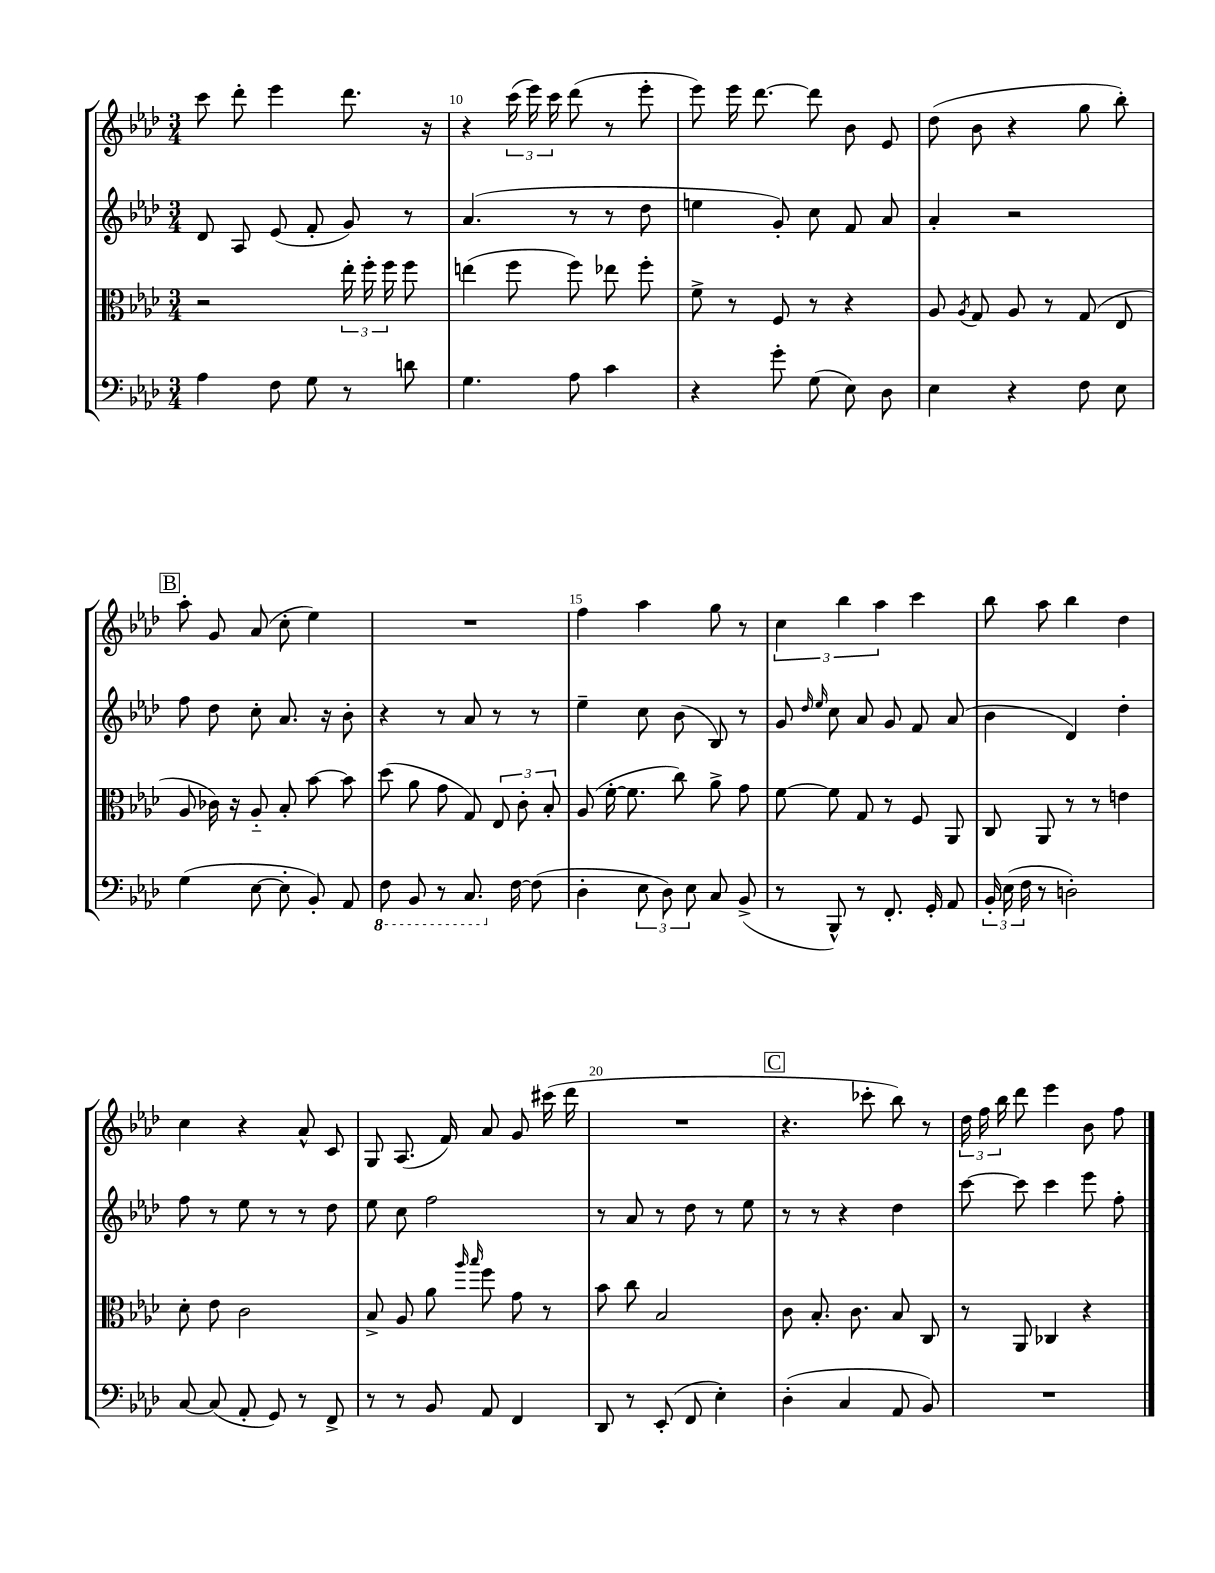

**kern	**kern	**kern	**kern
*staff4	*staff3	*staff2	*staff1
*clefF4	*clefC3	*clefG2	*clefG2
*k[b-e-a-d-]	*k[b-e-a-d-]	*k[b-e-a-d-]	*k[b-e-a-d-]
*M3/4	*M3/4	*M3/4	*M3/4
4A-	2r	8d-	8ccc
.	.	8A-	8ddd-'
8F	.	(8e-	4eee-
8G	.	8f'	.
8r	24ee-'	8g)	8.ddd-
.	24ff'	.	.
.	24ff	.	.
8d	8ff	8r	.
.	.	.	16r
=	=	=	=
4.G	(4ee	(4.a-	4r
.	8ff	.	(24ccc
.	.	.	24eee-)
.	.	.	24ccc
8A-	8ff)	8r	(8ddd-
4c	8ee-	8r	8r
.	8ff'	8dd-	8eee-'
=	=	=	=
4r	8f^	4ee	8eee-)
.	8r	.	16eee-
.	.	.	[8.ddd-
8g'	8F	8g')	.
(8G	8r	8cc	8ddd-]
8E-)	4r	8f	8b-
8D-	.	8a-	8e-
=	=	=	=
4E-	8A-	4a-'	(8dd-
.	8qA-	.	.
.	8G	.	8b-
4r	8A-	2r	4r
.	8r	.	.
8F	(8G	.	8gg
8E-	8E-	.	8bb-')
=	=	=	=
(4G	8A-	8ff	8aa-'
.	16c-)	8dd-	8g
.	16r	.	.
[8E-	8A-'~	8cc'	(8a-
8E-']	8B-'	8.a-	8cc'
8BB-')	[8b-	.	4ee-)
.	.	16r	.
8AA-	8b-]	8b-'	.
=	=	=	=
8FF	(8dd-	4r	2.r
8BBB-	8a-	.	.
8r	8g	8r	.
8.CC	8G)	8a-	.
.	12E-	8r	.
[16F	.	.	.
.	12c'	.	.
(8F]	.	8r	.
.	12B-'	.	.
=	=	=	=
4D-'	(8A-	4ee-~	4ff
.	[16f'	.	.
.	8.f]	.	.
12E-	.	8cc	4aa-
12D-)	.	.	.
.	8cc)	(8b-	.
12E-	.	.	.
8C	8a-^	8B-)	8gg
(8BB-^	8g	8r	8r
=	=	=	=
8r	[8f	8g	6cc
.	.	16qqdd-	.
.	.	16qqee-	.
8BBB-^^)	8f]	8cc	.
.	.	.	6bb-
8r	8G	8a-	.
.	.	.	6aa-
8.FF'	8r	8g	.
.	8F	8f	4ccc
16GG'	.	.	.
8AA-	8AA-	(8a-	.
=	=	=	=
24BB-'	8C	4b-	8bb-
(24E-	.	.	.
24F	.	.	.
8r	8AA-	.	8aa-
2D')	8r	4d-)	4bb-
.	8r	.	.
.	4e	4dd-'	4dd-
=	=	=	=
[8C	8d-'	8ff	4cc
(8C]	8e-	8r	.
8AA-'	2c	8ee-	4r
8GG)	.	8r	.
8r	.	8r	8a-^^
8FF^	.	8dd-	8c
=	=	=	=
8r	8B-^	8ee-	8G
8r	8A-	8cc	(8.A-
8BB-	8a-	2ff	.
.	.	.	16f)
.	16qqaa-	.	.
.	16qqbb-	.	.
8AA-	8ff	.	8a-
4FF	8g	.	8g
.	8r	.	(16ccc#
.	.	.	16ddd-
=	=	=	=
8DD-	8b-	8r	2.r
8r	8cc	8a-	.
(8EE-'	2B-	8r	.
8FF	.	8dd-	.
4E-')	.	8r	.
.	.	8ee-	.
=	=	=	=
(4D-'	8c	8r	4.r
.	8.B-'	8r	.
4C	.	4r	.
.	8.c	.	.
.	.	.	8ccc-'
8AA-	8B-	4dd-	8bb-)
8BB-)	8C	.	8r
=	=	=	=
2.r	8r	[8ccc	24dd-
.	.	.	24ff
.	.	.	24bb-
.	8AA-	8ccc]	8ddd-
.	4C-	4ccc	4eee-
.	4r	8eee-	8b-
.	.	8ff'	8ff
==	==	==	==
*-	*-	*-	*-
